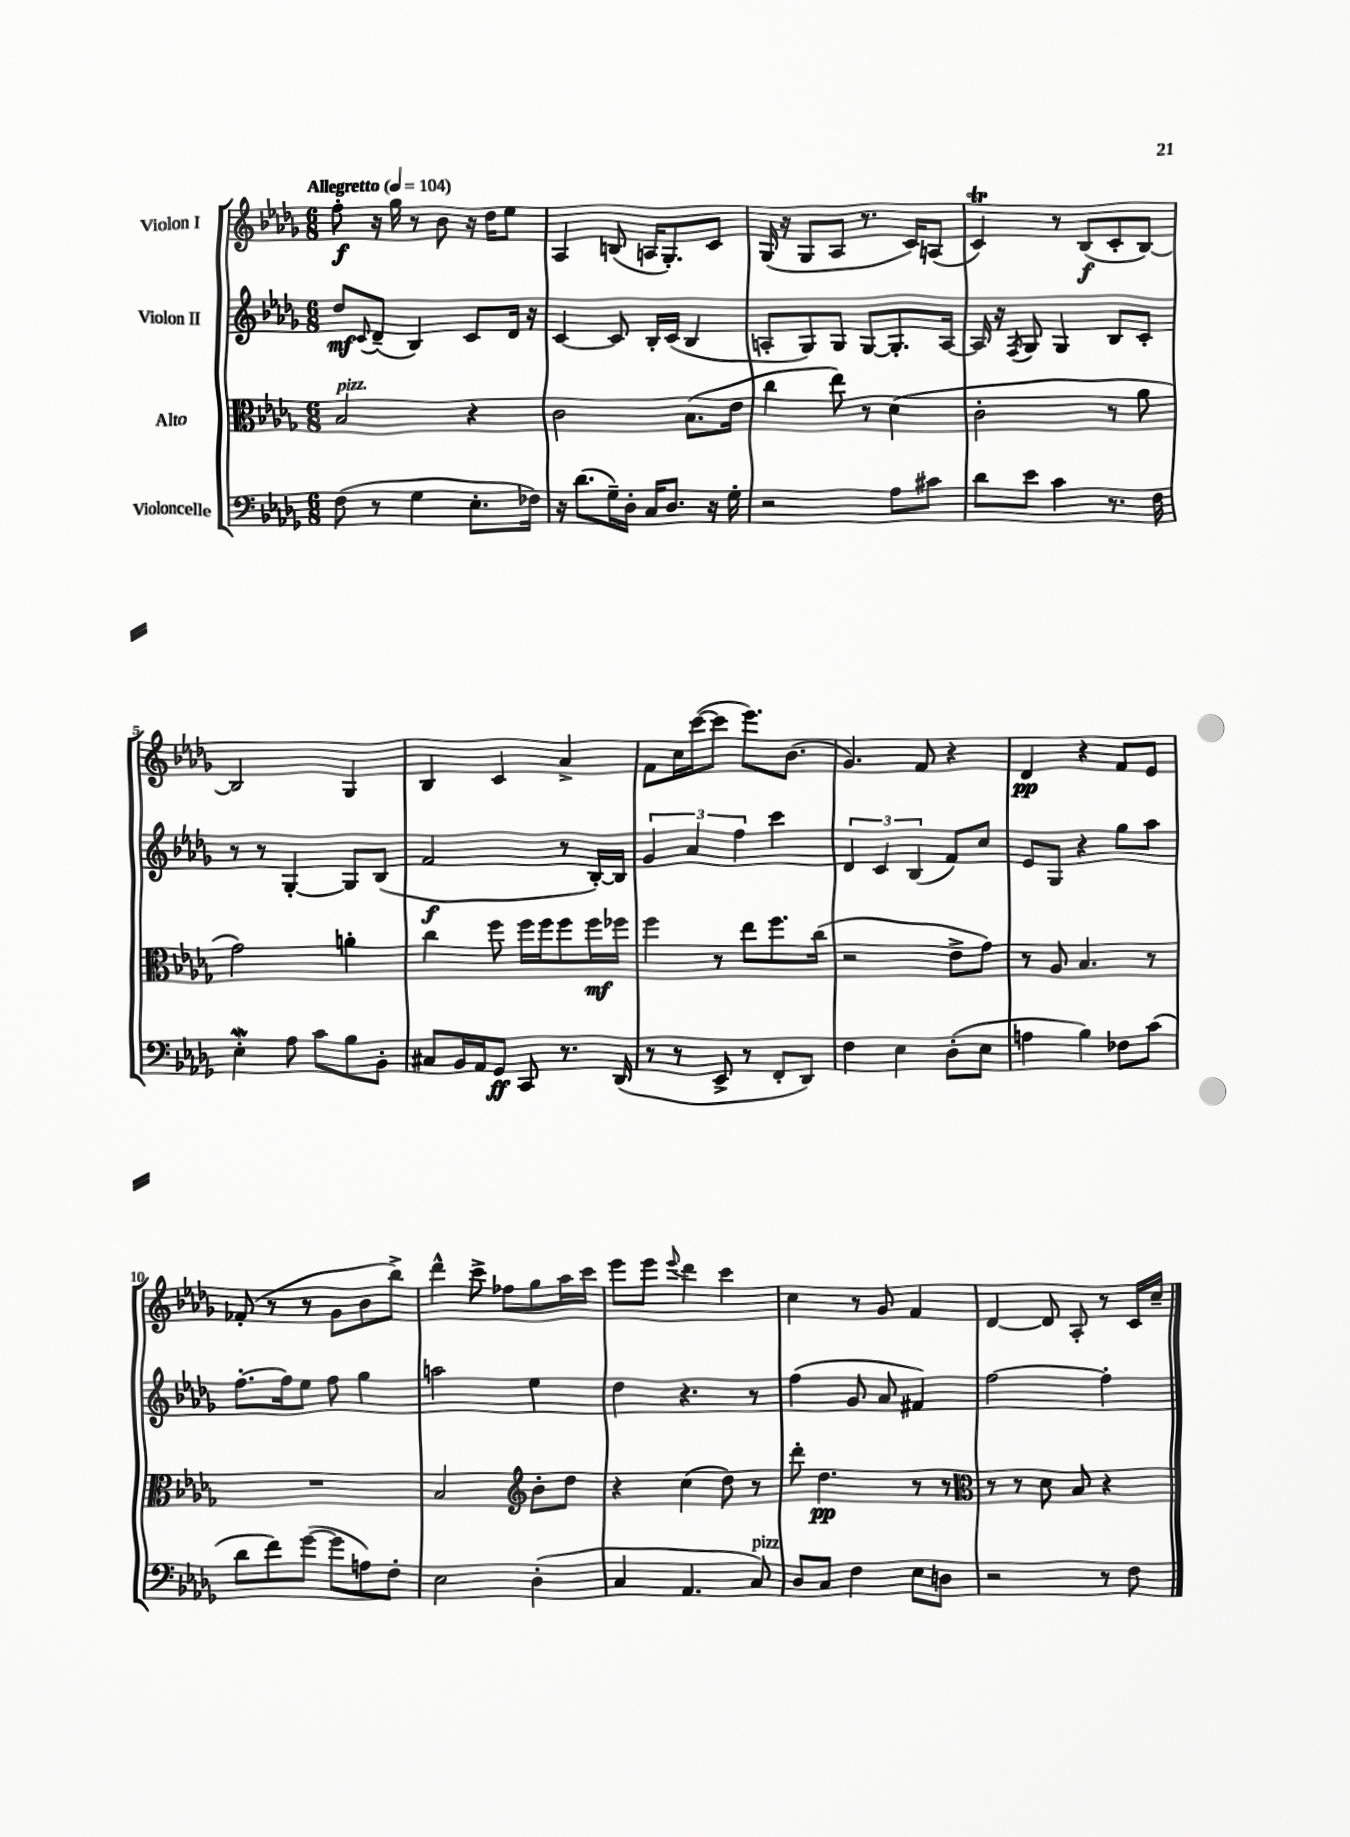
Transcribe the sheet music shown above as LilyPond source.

<<
\new StaffGroup <<
\new Staff = "s0" \with { instrumentName = "Violon I" } {
    \clef treble \key des \major \numericTimeSignature \time 6/8 \tempo "Allegretto" 4 = 104
    f''8-.\f r16 ges''16 r8 bes'8 r16 des''16 ees''8 |
    aes4 b8( a16 ges8.-.) c'8 |
    ges16( r16 ges8 aes8 r8. c'16) a8( |
    c'4\trill) r8 bes8\f( c'8-. bes8~) |
    bes2 ges4 |
    bes4 c'4 aes'4-> |
    f'8 c''16 c'''16~( c'''8 ees'''8.) bes'8.( |
    ges'4.) f'8 r4 |
    des'4\pp r4 f'8 ees'8 |
    fes'8-.( r8 r8 ges'8 bes'8 bes''8->) |
    des'''4-^ c'''8-> fes''8 ges''8 aes''16 c'''16 |
    ees'''8 ees'''8 \appoggiatura { ees'''8 } des'''4 c'''4 |
    c''4 r8 ges'8 f'4 |
    des'4~ des'8 aes8-. r8 c'16 c''16-- \bar "|." |
}
\new Staff = "s1" \with { instrumentName = "Violon II" } {
    \clef treble \key des \major \numericTimeSignature \time 6/8
    des''8\mf \appoggiatura { c'8 } des'8--( bes4) c'8 des'16 r16 |
    c'4~ c'8 bes16-. c'16( bes4 |
    a8-. ges8) ges8 ges8~ ges8.-. a16~ |
    a16 r16 \acciaccatura { f8 } ges8 ges4 bes8 c'8-. |
    r8 r8 ges4~-. ges8 bes8( |
    f'2\f r8 bes16~-.) bes16 |
    \tuplet 3/2 { ges'4 aes'4 f''4 } c'''4 |
    \tuplet 3/2 { des'4 c'4 bes4( } f'8) c''8 |
    ees'8 ges8 r4 ges''8 aes''8 |
    f''8.~-. f''16 ees''8 f''8 ges''4 |
    a''2 ees''4 |
    des''4 r4. r8 |
    f''4( ges'8 aes'8 fis'4) |
    f''2~ f''4-. \bar "|." |
}
\new Staff = "s2" \with { instrumentName = "Alto" } {
    \clef alto \key des \major \numericTimeSignature \time 6/8
    bes2^\markup { \italic "pizz." } r4 |
    c'2 bes8.( ees'16 |
    c''4 ees''8) r8 des'4( |
    c'2-. r8 aes'8 |
    ges'2) a'4-. |
    c''4 f''8 f''16 f''16 f''8 f''16\mf fes''16 |
    f''4 r8 ees''8 f''8. c''16( |
    r2 ees'8-> ges'8) |
    r8 aes8 bes4. r8 |
    R2. |
    bes2 \clef treble bes'8-. des''8 |
    r4 c''4( des''8) r8 |
    des'''8-. des''4.\pp r8 r8 |
    \clef alto r8 r8 des'8 bes8 r4 \bar "|." |
}
\new Staff = "s3" \with { instrumentName = "Violoncelle" } {
    \clef bass \key des \major \numericTimeSignature \time 6/8
    f8( r8 ges4 ees8.-. fes16) |
    r16 des'8.( ges16--) des16-. c16 des8. r16 ges16-. |
    r2 aes8 cis'8 |
    des'8 ees'8 c'4 r8. f16 |
    ees4-.\mordent aes8 c'8 bes8 bes,8-. |
    cis8 bes,16 aes,16 ges,8\ff c,8 r8. des,16( |
    r8 r8 ees,8-> r8 f,8-. des,8) |
    f4 ees4 des8-.( ees8 |
    a4 bes4) fes8 c'8( |
    des'8 f'8) ges'8~( ges'8 a8) f8-. |
    ees2 des4-.( |
    c4 aes,4. c8^\markup { \italic "pizz." }) |
    des8 c8 f4 ees8 d8 |
    r2 r8 f8 \bar "|." |
}
>>
>>
